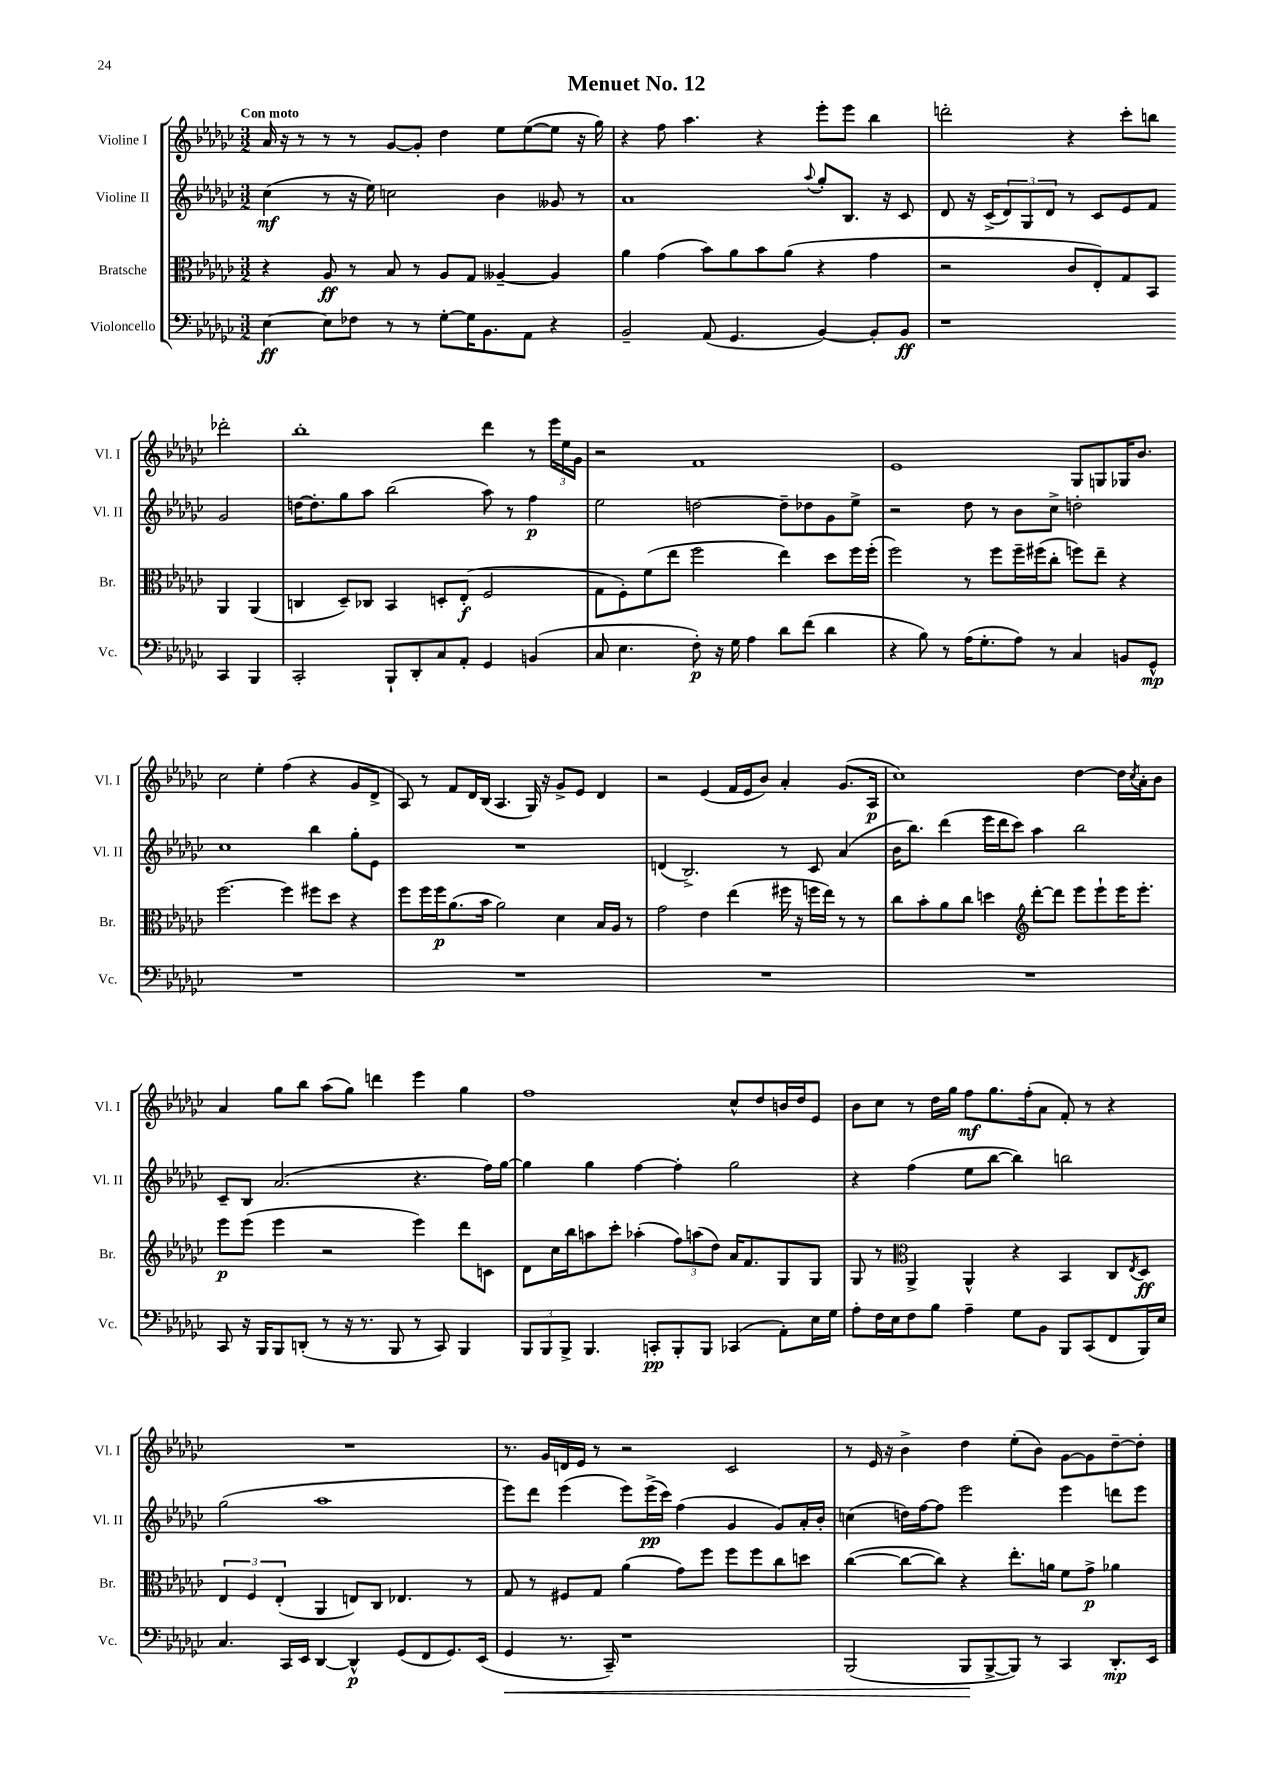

**kern	**kern	**kern	**kern
*staff4	*staff3	*staff2	*staff1
*clefF4	*clefC3	*clefG2	*clefG2
*k[b-e-a-d-g-c-]	*k[b-e-a-d-g-c-]	*k[b-e-a-d-g-c-]	*k[b-e-a-d-g-c-]
*M3/2	*M3/2	*M3/2	*M3/2
[4E-\	4r	(4cc-\	16a-/
.	.	.	16r
.	.	.	8r
8E-\]L	8A-/	8r	8r
8F-\J	8r	16r	8r
.	.	16ee-\)	.
8r	8B-/	2cc\	[8g-/L
8r	8r	.	8g-'/]J
[8G-'\L	8A-/L	.	4dd-\
16G-\]K	8G-/J	.	.
8.BB-\	.	.	.
.	[4A--~/	4b-\	8ee-\L
8AA-\J	.	.	([8ee-\
4r	4A--/]	8g--/	8ee-\]J
.	.	8r	16r
.	.	.	16gg-\)
=	=	=	=
2BB-~/	4a-\	1a-	4r
.	(4g-\	.	8ff\
.	.	.	4.aa-\
(8AA-/	8b-\L)	.	.
4.GG-/	8a-\	.	.
.	8b-\	.	4r
.	(8a-\J	.	.
.	.	8qqaa-/	.
[4BB-/)	4r	8gg-'/L	8eee-'\L
.	.	8.B-/J	8eee-\J
8BB-'/]L	4g-\	.	4bb-\
.	.	16r	.
8BB-/J	.	8c-/	.
=	=	=	=
1r	2r	8d-/	2ddd'\
.	.	16r	.
.	.	(16c-^/LK	.
.	.	12d-/)	.
.	.	12G-/	.
.	.	12d-/J	.
.	8c-/L	8r	4r
.	8E-'/)	8c-/L	.
.	8G-/	8e-/	8ccc-'\L
.	8BB-/J	8f/J	8bb\J
4CC-/	4AA-/	2g-/	2ddd-'\
4BBB-/	(4AA-/	.	.
=	=	=	=
2CC-'/	4C/	[16dd\LK	1bb-'
.	.	8.dd'\]	.
.	8D-~/L)	8gg-\	.
.	8C-/J	8aa-\J	.
8BBB-`/L	4BB-/	(2bb-\	.
8DD-'/	.	.	.
8C-/	8D'/L	.	.
8AA-'/J	(8E-'/J	.	.
4GG-/	2F/	8aa-\)	4ddd-\
.	.	8r	.
(4BB/	.	4ff\	8r
.	.	.	24eee-\LL
.	.	.	24ee-\
.	.	.	24g-\JJ
=	=	=	=
8C-/	8G-\L	2ee-\	2r
4.E-\	8F'\)	.	.
.	(8f\	.	.
.	8ee-\J	.	.
8F'\)	2ff\	[2dd\	1f
16r	.	.	.
16G-\	.	.	.
4A-\	.	.	.
8d-\L	4ee-\)	8dd~\]L	.
(8f\J	.	8dd-\	.
4d-\	8dd-\L	8g-\	.
.	16ff\L	8ee-^\J	.
.	(16ff'\JJ	.	.
=	=	=	=
4r	2ff\)	2r	1e-
8B-\)	.	.	.
8r	.	.	.
(16A-\LK	8r	8dd-\	.
8.G-'\	.	.	.
.	8ff\L	8r	.
8A-\J)	16ff~\L	8b-\L	.
.	(16ff#\J	.	.
8r	8cc-'\J	8cc-^\J	.
4C-/	8ff\L)	2dd'\	8G-/L
.	8ee-~\J	.	8G/
8BB/L	4r	.	16G-/K
.	.	.	8.b-/J
8GG-^^/J	.	.	.
=	=	=	=
1.r	[2.ff\	1cc-	2cc-\
.	.	.	4ee-'\
.	4ff\]	.	(4ff\
.	8ff#\L	4bb-\	4r
.	8dd-\J	.	.
.	4r	8gg-'\L	8g-/L
.	.	8e-\J	8d-^/J
=	=	=	=
1.r	8ff\L	1.r	8A-/)
.	16ff\L	.	8r
.	16ff\J	.	.
.	(8.a-\	.	8f/L
.	.	.	16d-/L
.	16b-\Jk	.	(16B-/JJ
.	2a-\)	.	4.A-/
.	.	.	16G-/)
.	.	.	16r
.	4d-\	.	8g-^/L
.	.	.	8e-/J
.	16B-/LL	.	4d-/
.	16A-/JJ	.	.
.	8r	.	.
=	=	=	=
1.r	2g-\	(4d/	2r
.	.	2.B-^/)	.
.	4e-\	.	(4e-/
.	(4ee-\	.	16f/LL
.	.	.	16e-/J
.	.	.	8b-/J)
.	16ff#\	8r	4a-'/
.	16r	.	.
.	16ff\LL	8c-/	.
.	16ee-\JJ)	.	.
.	8r	(4a-/	(8.g-/L
.	8r	.	.
.	.	.	16A-/Jk
=	=	=	=
1.r	8cc-\L	16b-\LK	1cc-)
.	.	8.bb-\J)	.
.	8b-'\	.	.
.	8a-\	(4ddd-\	.
.	8cc-\J	.	.
.	4dd\	16eee-\LL	.
.	.	16ddd-\J	.
.	.	8ccc-\J)	.
*	*clefG2	*	*
.	[8ddd-'\L	4aa-\	.
.	8ddd-\]J	.	.
.	8eee-\L	2bb-\	[4dd-\
.	8eee-`\	.	.
.	16eee-\K	.	16dd-\]LL
.	.	.	8qcc-/
.	8.eee-'\J	.	16a-'\J
.	.	.	8b-\J
=	=	=	=
8CC-/	8eee-\L	8c-~/L	4a-/
16r	(8eee-\J	8B-/J	.
16BBB-/LK	.	.	.
8BBB-/	4eee-\	(2.a-/	8gg-\L
(8DD'/J	.	.	8bb-\J
8r	2r	.	(8aa-\L
16r	.	.	8gg-\J)
8.r	.	.	.
.	.	.	4ddd\
8BBB-/	.	.	.
8r	4eee-\)	4.r	4eee-\
8CC-/)	.	.	.
4BBB-/	8ddd-\L	.	4gg-\
.	8c\J	16ff\LL)	.
.	.	[16gg-\JJ	.
=	=	=	=
12BBB-/L	8d-\L	4gg-\]	1ff
12BBB-/	.	.	.
.	16cc-\L	.	.
12BBB-^/J	.	.	.
.	16bb-\J	.	.
4.BBB-/	8aa\	4gg-\	.
.	8ccc-'\J	.	.
.	(4aa-'\	[4ff\	.
8CC'/L	.	.	.
8BBB-'/	12ff\L)	4ff'\]	.
.	(12aa\	.	.
8BBB-/J	.	.	.
.	12dd-\J)	.	.
(4CC-/	16a-/LK	2gg-\	8cc-^^/L
.	8.f/	.	.
.	.	.	8dd-/
8AA-'\L)	8G-/	.	16b/L
.	.	.	16dd-/J
16E-\L	8G-/J	.	8e-/J
16G-\JJ	.	.	.
=	=	=	=
8A-'\L	8G-/	4r	8b-\L
16F\L	8r	.	8cc-\J
16E-\J	.	.	.
*	*clefC3	*	*
8F\	4AA-^/	(4ff\	8r
8B-\J	.	.	16dd-\LL
.	.	.	16gg-\JJ
4A-~\	4AA-^^/	8ee-\L	8ff\L
.	.	[8bb-\J	8.gg-\
8G-\L	4r	4bb-\])	.
.	.	.	(16ff'\k
8BB-\J	.	.	8a-\J
8BBB-/L	4BB-/	2bb\	8f'/)
(8CC-/	.	.	8r
8FF/	8C-/L	.	4r
.	8qE-/	.	.
16BBB-/L)	8D-/J	.	.
16E-/JJ	.	.	.
=	=	=	=
4.C-/	6E-/	(2gg-\	1.r
.	6F/	.	.
.	(6E-'/	.	.
16CC-/LL	.	.	.
16EE-/JJ	.	.	.
[4DD-/	4AA-/	1aa-	.
4DD-^^/]	8E/L)	.	.
.	8C-/J	.	.
(8GG-/L	4.E-/	.	.
8FF/	.	.	.
8.GG-/)	.	.	.
.	8r	.	.
(16EE-/Jk	.	.	.
=	=	=	=
4GG-/	8G-/	8eee-\L)	8.r
.	8r	8ddd-\J	.
.	.	.	16g-/LL
8.r	8F#/L	(4eee-\	16d/
.	.	.	16e-/JJ
.	8G-/J	.	8r
16CC-~/)	.	.	.
1r	(4a-\	8eee-\L)	2r
.	.	(16eee-^\L	.
.	.	16ccc-\JJ)	.
.	8g-\L)	(4ff\	.
.	8ff\J	.	.
.	8ff\L	4g-/	2c-/
.	8ff\	.	.
.	8cc-\	8g-/L)	.
.	8dd\J	16a-'/L	.
.	.	16b-'/JJ	.
=	=	=	=
(2BBB-/	([4cc-\	(4cc\	8r
.	.	.	16e-/
.	.	.	16r
.	8cc-\_L	16dd\LL)	4b-^\
.	.	[16ff\J	.
.	8cc-\]J)	8ff\]J	.
8BBB-/L	4r	2eee-\	4dd-\
[8BBB-^/	.	.	.
8BBB-/]J)	8.ee-'\L	.	(8ee-'\L
8r	.	.	8b-\J)
.	16a\Jk	.	.
4CC-/	8f\L	4eee-\	[8g-\L
.	8g-^\J	.	8g-\]
8.DD-'/L	4a-\	8ddd\L	[8dd-~\
.	.	8eee-\J	8dd-'\]J
16EE-/Jk	.	.	.
==	==	==	==
*-	*-	*-	*-
